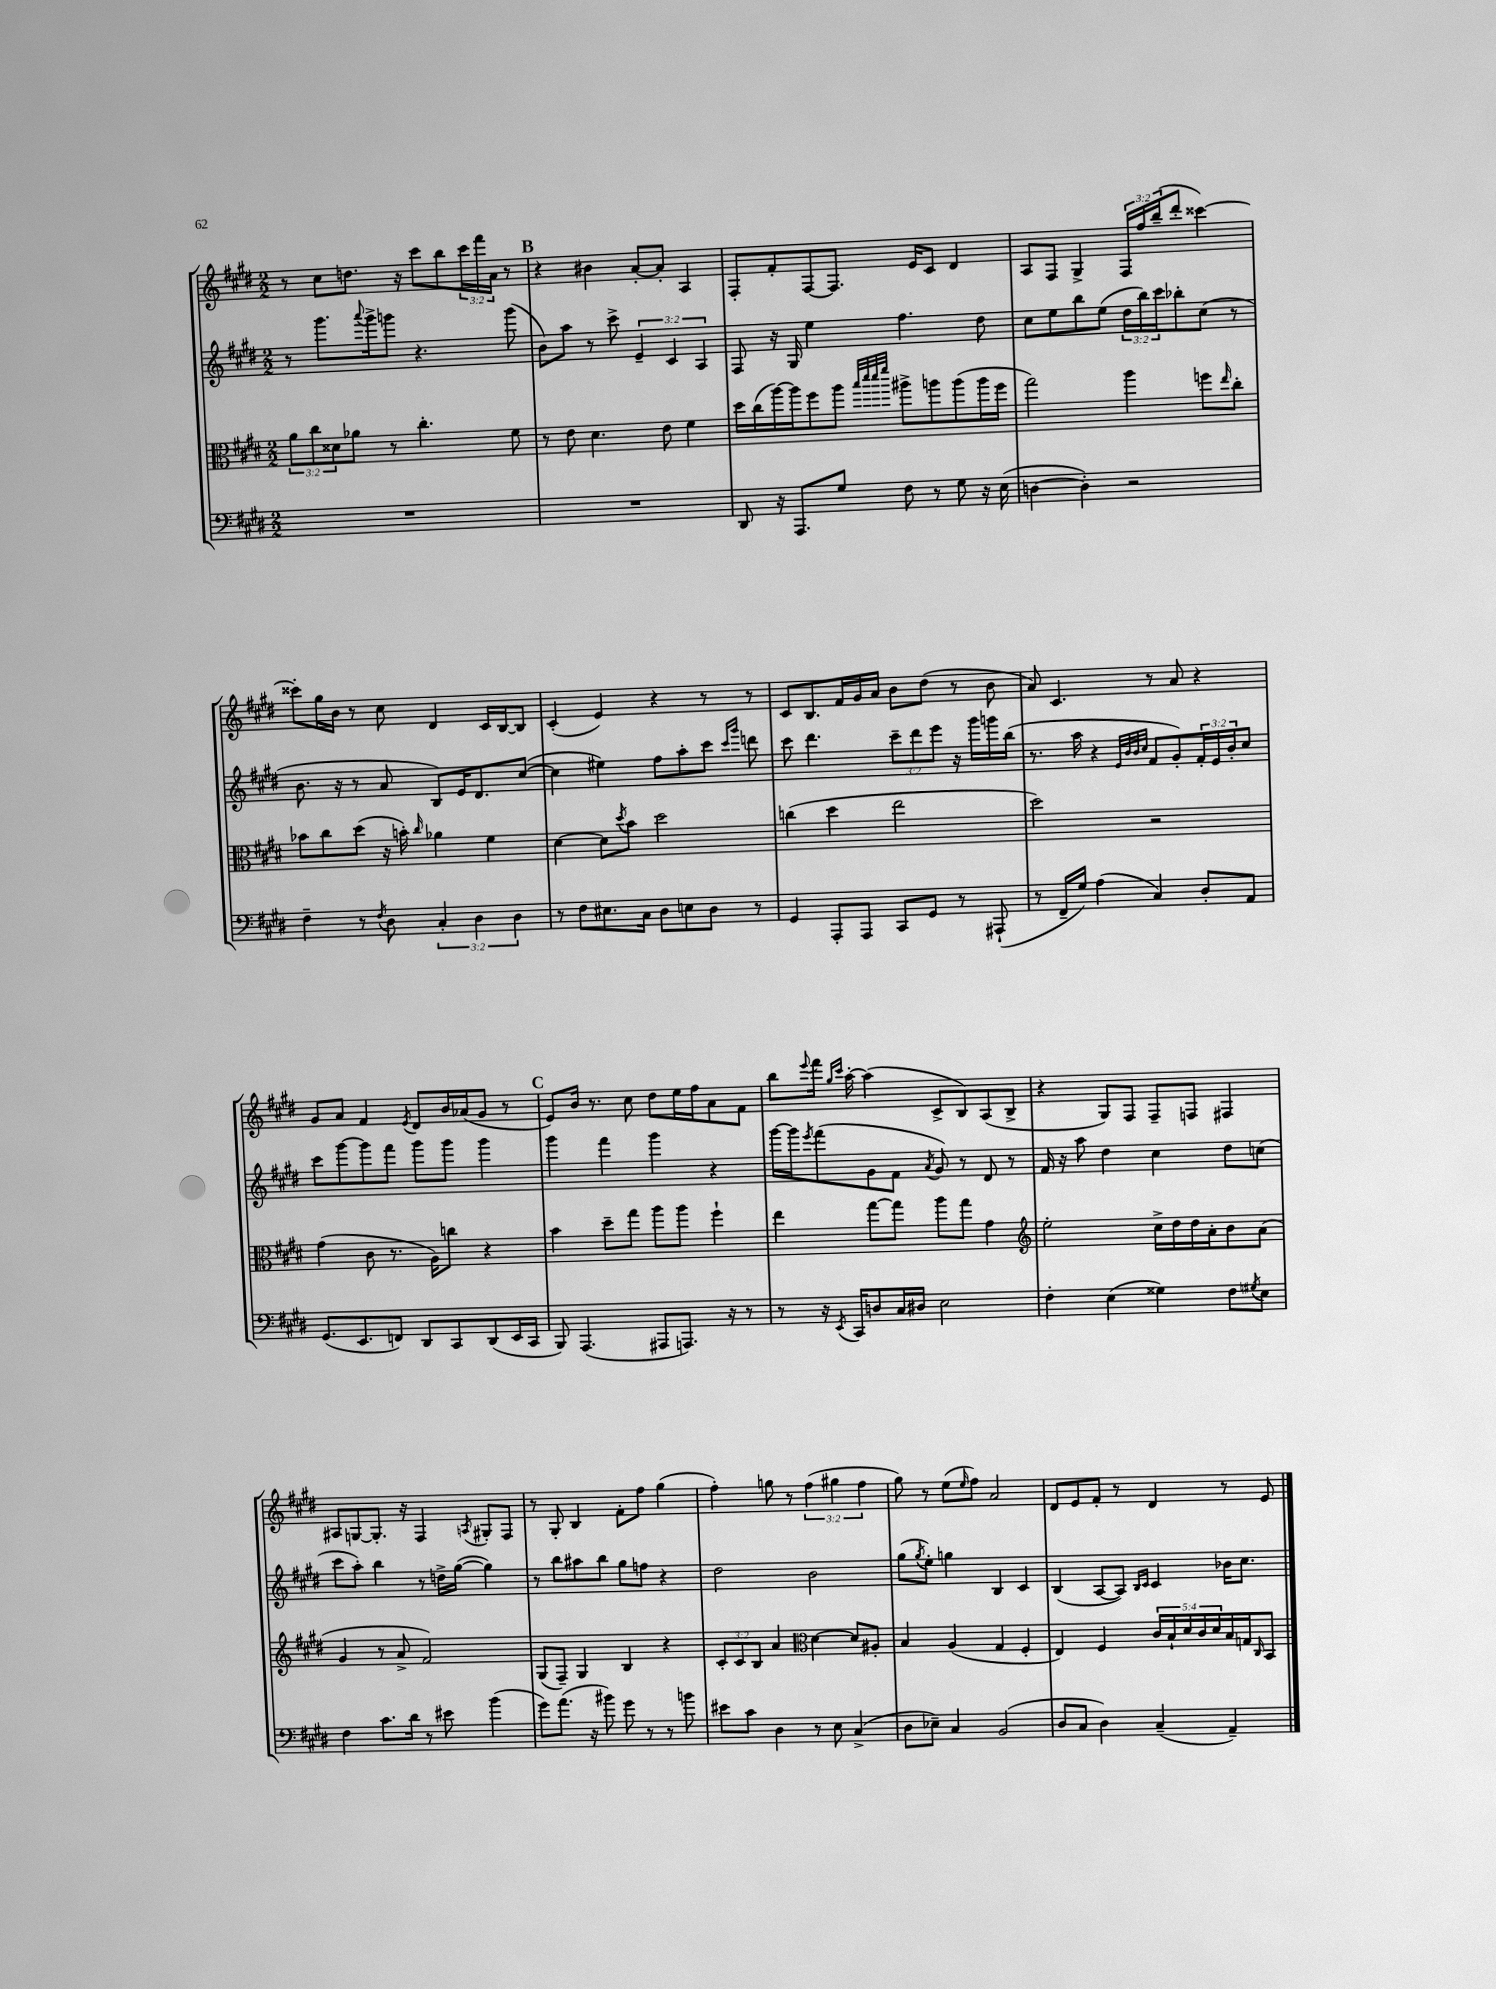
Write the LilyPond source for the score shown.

<<
\new StaffGroup <<
\new Staff = "s0" {
    \clef treble \key e \major \numericTimeSignature \time 2/2 \override Staff.TupletNumber.text = #tuplet-number::calc-fraction-text
    r8 cis''8 d''8. r16 cis'''8 b''8 \tuplet 3/2 { cis'''16 fis'''16 a'16 } r8 |
    \mark \markup { \bold "B" } r4 bis'4 a'8~-. a'8-. a4 |
    fis8-. fis'8-. fis8~ fis8. e'16 cis'8 dis'4 |
    a8 fis8 gis4-> \tuplet 3/2 { fis16 fis''16 b''16--( } dis'''8-. cisis'''4~) |
    cisis'''8-. gis''16 b'16 r8 cis''8 dis'4 cis'16 b16~ b8 |
    cis'4-.( e'4) r4 r8 r8 |
    cis'8 b8. fis'16 gis'16 a'16 b'8 dis''8( r8 b'8 |
    a'8) cis'4. r8 a'8 r4 |
    gis'8 a'8 fis'4 \acciaccatura { e'8 } dis'8 b'16 aes'16( gis'8 r8 |
    \mark \markup { \bold "C" } e'8) b'16 r8. cis''8 dis''8 e''16 fis''16 a'8 fis'8 |
    b''8 \appoggiatura { e'''8 } fis'''16 \grace { gis''16 cis'''16 } a''16~-. a''4( cis'8-> b8) a8( b8-> |
    r4 gis8) fis8 fis8-- f8 fis4 |
    ais8 g8~ g8.-. r16 fis4 \acciaccatura { a8 } gis8-. fis8 |
    r8 gis8-. b4 fis'8-. fis''8 gis''4( |
    fis''4-.) g''8 r8 \tuplet 3/2 { fis''4( gis''4 fis''4 } |
    gis''8) r8 e''8( \grace { e''16 } fis''8) a'2 |
    dis'8 e'8 fis'8-. r8 dis'4 r8 e'8 \bar "|." |
}
\new Staff = "s1" {
    \clef treble \key e \major \numericTimeSignature \time 2/2 \override Staff.TupletNumber.text = #tuplet-number::calc-fraction-text
    r8 gis'''8. \appoggiatura { a'''8 } gis'''16-> g'''8 r4. g'''8( |
    \mark \markup { \bold "B" } b'8) a''8 r8 cis'''8-> \tuplet 3/2 { e'4-- cis'4 a4 } |
    fis8 r16 gis16 e''4 fis''4. dis''8 |
    cis''8 e''8 b''8 e''8( \tuplet 3/2 { dis''16 b''16) cis'''16 } bes''8-. cis''8( r8 |
    b'8. r16 r8 a'8 b8) e'16 dis'8. cis''8~( |
    cis''4 eis''4) fis''8 a''8-. cis'''8 \grace { cis'''16 gis'''16 } d'''8 |
    cis'''8 dis'''4. \tuplet 3/2 { cis'''8-- dis'''8 e'''8 } r16 gis'''16 g'''16 b''16( |
    r8. a''16 r4 \grace { e'32 b'32 b'32 cis''32 } fis'8 gis'8-.) \tuplet 3/2 { fis'16-. e'16 b'16-. } cis''8 |
    cis'''8 gis'''8~ gis'''8 fis'''8 gis'''8 gis'''8 gis'''4 |
    \mark \markup { \bold "C" } gis'''4 fis'''4 gis'''4 r4 |
    gis'''16~ gis'''16 \acciaccatura { e'''8 } fis'''8( gis'8 fis'8 \acciaccatura { a'8 } gis'8) r8 dis'8 r8 |
    fis'16 r16 a''8 dis''4 cis''4 dis''8 c''8( |
    cis'''8 a''8-.) b''4 r8 d''16-> gis''16~( gis''4) |
    r8 b''8 ais''8 b''8 gis''8 f''8 r4 |
    dis''2 b'2 |
    gis''8( \acciaccatura { gis''8 } e''8-.) g''4 b4 cis'4 |
    b4( a8~ a8) \grace { b16 cis'16 } cis'4 bes'16 cis''8. \bar "|." |
}
\new Staff = "s2" {
    \clef alto \key e \major \numericTimeSignature \time 2/2 \override Staff.TupletNumber.text = #tuplet-number::calc-fraction-text
    \tuplet 3/2 { a'8 cis''8 disis'8 } aes'8 r8 cis''4.-. fis'8 |
    \mark \markup { \bold "B" } r8 e'8 dis'4. e'8 fis'4 |
    dis''16 cis''16( a''16~) a''16 fis''8 a''8 \grace { b''32 dis'''32 dis'''32 fis'''32 } ais''8-> a''8 a''8( a''16 fis''16 |
    gis''2) a''4 f''8 \grace { e''16 } cis''8-. |
    bes'8 cis''8 dis''8( r16 b'16-.) \grace { cis''16 } aes'4 fis'4 |
    dis'4~ dis'8 \acciaccatura { dis''8 } b'8 dis''2 |
    c''4( dis''4 e''2 |
    dis''2) r2 |
    gis'4( cis'8 r8. a16) c''8 r4 |
    \mark \markup { \bold "C" } b'4 dis''8-- gis''8 a''8 a''8 fis''4-! |
    e''4 gis''8~ gis''8 a''8 gis''8 gis'4 |
    \clef treble e''2-. cis''16-> dis''16 dis''16 a'16-. b'8 a'8( |
    gis'4 r8 a'8-> fis'2) |
    gis8( fis8--) gis4 b4 r4 |
    \tuplet 3/2 { cis'8-. cis'8 b8 } a'4 \clef alto dis'4~ dis'8 ais8-. |
    b4 a4( gis4 fis4-. |
    e4) fis4 \tuplet 5/4 { cis'16 b16-! dis'16 cis'16 dis'16 } b16 g16 \grace { cis16 } b,8 \bar "|." |
}
\new Staff = "s3" {
    \clef bass \key e \major \numericTimeSignature \time 2/2 \override Staff.TupletNumber.text = #tuplet-number::calc-fraction-text
    R1 |
    \mark \markup { \bold "B" } R1 |
    dis,8 r16 a,,8. gis8 fis8 r8 gis8 r16 e16( |
    d4~ d4-.) r2 |
    fis4-- r8 \acciaccatura { fis8 } dis8 \tuplet 3/2 { cis4-. dis4 dis4 } |
    r8 fis8 eis8. cis16 dis8 e8 dis8 r8 |
    gis,4 a,,8-. a,,8 cis,8 gis,8 r8 ais,,8-!( |
    r8 fis,16-- gis16) a4( cis4) dis8-. a,8 |
    gis,8.( e,8. f,8) dis,8 cis,8 dis,8( e,16 cis,16 |
    \mark \markup { \bold "C" } b,,8) a,,4.( ais,,8 a,,8.) r16 r8 |
    r8 r16 \acciaccatura { e,8 } cis,16 d8 cis16 dis16 e2 |
    fis4-. e4( gisis4) fis8 \acciaccatura { gis8 } e8 |
    fis4 cis'8. dis'16 r8 eis'8 b'4( |
    gis'8) a'8.( r16 bis'8) gis'8 r8 r8 b'8 |
    eis'8 cis'8 dis4 r8 e8 cis4->( |
    dis8 ees8--) cis4 b,2( |
    dis8 cis8 dis4) cis4--( a,4--) \bar "|." |
}
>>
>>
\layout { \context { \Score \remove "Bar_number_engraver" } }
